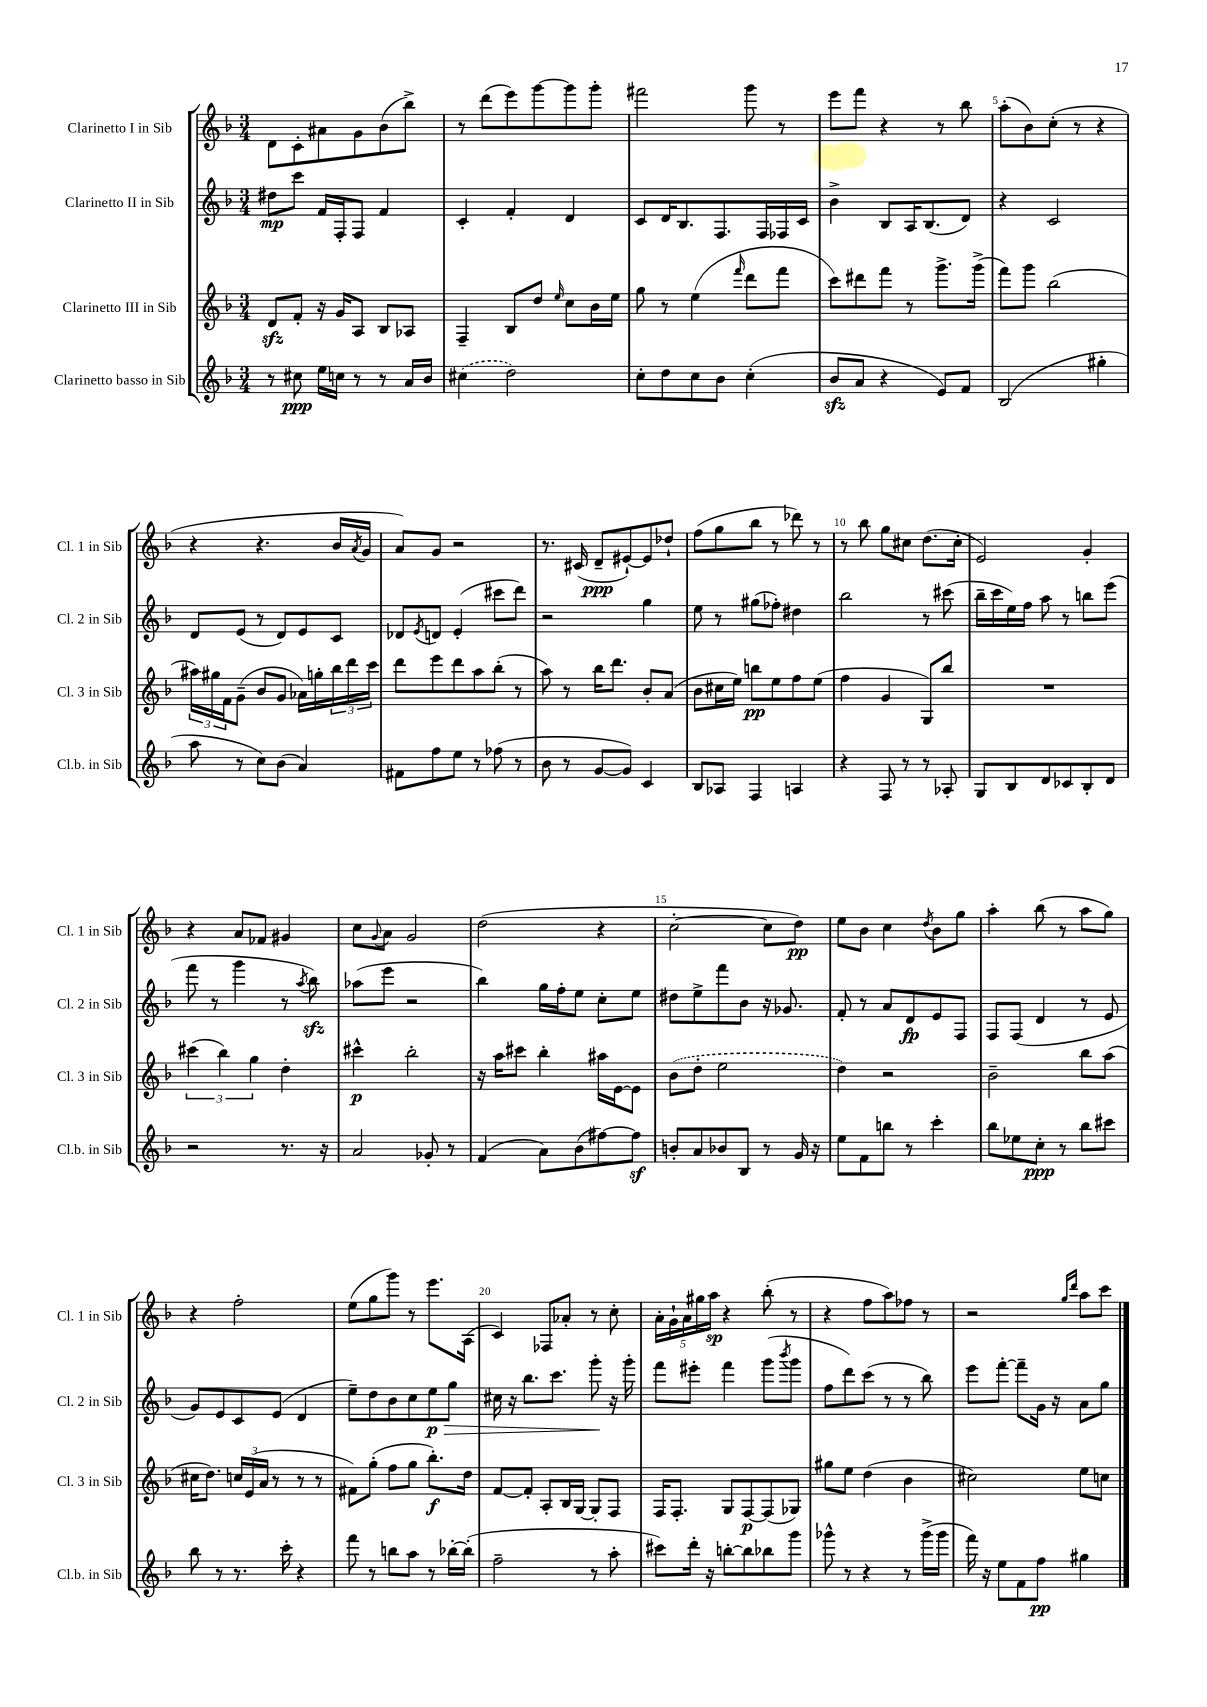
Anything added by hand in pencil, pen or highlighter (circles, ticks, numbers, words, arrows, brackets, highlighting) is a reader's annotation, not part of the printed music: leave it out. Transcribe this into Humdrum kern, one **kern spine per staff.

**kern	**kern	**kern	**kern
*staff4	*staff3	*staff2	*staff1
*clefG2	*clefG2	*clefG2	*clefG2
*k[b-]	*k[b-]	*k[b-]	*k[b-]
*M3/4	*M3/4	*M3/4	*M3/4
8r	8d	8dd#	8d
8cc#	8f'	8ccc	8c'
16ee	16r	16f	8a#
16cc	16g	16F'	.
8r	8A	8F	8g
8r	8B-	4f	(8b-
16a	8A-	.	8bb-^)
16b-	.	.	.
=	=	=	=
(4cc#	4F~	4c'	8r
.	.	.	(8ddd
2dd)	8B-	4f'	8eee)
.	8dd	.	[8ggg
.	16qqee	.	.
.	8cc	4d	8ggg]
.	16b-	.	8ggg'
.	16ee	.	.
=	=	=	=
8cc'	8gg	8c	2fff#
8dd	8r	16d	.
.	.	8.B-	.
8cc	(4ee	.	.
8b-	.	8.F	.
.	16qqfff	.	.
(4cc'	8ddd	.	8ggg
.	.	16F	.
.	8fff	16F-	8r
.	.	16c	.
=	=	=	=
8b-	8ccc)	4b-^	8eee
8a	8ddd#	.	8fff
4r	8fff	8B-	4r
.	8r	16A	.
.	.	(8.B-	.
8e)	8.ggg^	.	8r
8f	.	8d)	8bb-
.	(16ggg^	.	.
=	=	=	=
(2B-	8fff)	4r	(8aa'
.	8ggg	.	8b-)
.	(2bb-	2c	(8cc'
.	.	.	8r
4gg#'	.	.	4r
=	=	=	=
8aa	24aa#)	8d	4r
.	24gg#	.	.
.	24f	.	.
8r	(8g~	(8e	.
8cc)	8b-	8r	4.r
(8b-	8g	8d)	.
4a)	16a-)	8e	.
.	16gg'	.	.
.	24bb-	8c	16b-
.	24ddd	.	.
.	.	.	8qa
.	.	.	16g
.	24ccc	.	.
=	=	=	=
8f#	8ddd	8d-	8a)
.	.	8qe	.
8ff	8eee	8d	8g
8ee	8ddd	(4e'	2r
8r	8aa	.	.
(8ff-	(8bb-'	8ccc#	.
8r	8r	8ddd)	.
=	=	=	=
8b-	8aa)	2r	8.r
8r	8r	.	.
.	.	.	(16c#
[8g	16bb-	.	8d~
.	8.ddd	.	.
8g])	.	.	[8e#`)
4c	8b-'	4gg	8e#]
.	(8a	.	8dd-`
=	=	=	=
8B-	8b-	8ee	(8ff
8A-	16cc#	8r	8gg
.	16ee)	.	.
4F	8bb	(8gg#	8bb-
.	8ee	8ff-')	8r
4A	8ff	4dd#	8ddd-)
.	(8ee	.	8r
=	=	=	=
4r	4ff	2bb-	8r
.	.	.	8bb-
8F	4g	.	8gg
8r	.	.	8cc#
8r	8G)	8r	(8.dd
8A-'	8bb-	(8ccc#	.
.	.	.	16cc#'
=	=	=	=
8G	2.r	16bb-~	2e)
.	.	16ccc	.
8B-	.	16ee)	.
.	.	16ff	.
8d	.	8aa	.
8c-	.	8r	.
8B-'	.	8bb	4g'
8d	.	(8eee	.
=	=	=	=
2r	(6ccc#	8fff	4r
.	.	8r	.
.	6bb-)	.	.
.	.	4ggg	8a
.	6gg	.	.
.	.	.	8f-
8.r	4dd'	8r	4g#
.	.	8qaa	.
.	.	8bb-)	.
16r	.	.	.
=	=	=	=
2a	4ccc#^^	(8aa-	8cc
.	.	.	8qqg
.	.	8eee	8a
.	2bb-'	2r	2g
8g-'	.	.	.
8r	.	.	.
=	=	=	=
(4f	16r	4bb-)	(2dd
.	16aa	.	.
.	8ccc#	.	.
8a)	4bb-'	16gg	.
.	.	16ff'	.
(8b-	.	8ee	.
[8ff#)	16aa#	8cc'	4r
.	[16e	.	.
8ff#]	8e]	8ee	.
=	=	=	=
8b'	(8b-	8dd#	[2cc'
8a	8dd'	8ee^	.
8b-	2ee	8fff	.
8B-	.	8b-	.
8r	.	16r	8cc]
.	.	8.g-	.
16g	.	.	8dd)
16r	.	.	.
=	=	=	=
8ee	4dd)	8f'	8ee
8f	.	8r	8b-
8bb	2r	8a	4cc
8r	.	8d	.
.	.	.	8qdd
4ccc'	.	8e	8b-
.	.	8F	8gg
=	=	=	=
8bb-	2b-~	8F	4aa'
8ee-	.	(8F	.
8cc'	.	4d	(8bb-
8r	.	.	8r
8bb-	8bb-	8r	8aa
8ccc#	(8aa	8e	8gg)
=	=	=	=
8bb-	16cc#	8g)	4r
.	8.dd)	.	.
8r	.	8e	.
8.r	24cc	8c	2ff'
.	(24e	.	.
.	24a	.	.
.	8r	(8e	.
16ccc'	.	.	.
4r	8r	4d	.
.	8r	.	.
=	=	=	=
8fff	8f#)	8ee~)	(8ee
8r	(8gg'	8dd	8gg
8bb	8ff	8b-	8ggg)
8aa	8gg	8cc	8r
8r	8.bb-')	8ee	8.eee
[16bb-'	.	8gg	.
(16bb-']	16dd	.	(16A
=	=	=	=
2ff~	[8f	16cc#	4c)
.	.	16r	.
.	8f']	8.bb-	.
.	8A'	.	8F-
.	.	8.ccc	.
.	16B-	.	8a-'
.	[16G	.	.
8r	8G']	8ggg'	8r
8aa'	8F	16r	8cc'
.	.	16ggg'	.
=	=	=	=
8ccc#)	16F	8fff	20a'
.	.	.	20g`
.	8.F'	.	.
.	.	.	20a
16ddd'	.	8eee#'	.
.	.	.	20gg#
16r	.	.	.
.	.	.	20aa
[8bb'	8G	4fff	4r
8bb]	[8F	.	.
8bb-	(8F]	(8ggg	(8bb-'
.	.	8qbbb-	.
8ggg	8G-)	8ggg	8r
=	=	=	=
8ggg-^^	8gg#	8ff	4r
8r	8ee	8ddd)	.
4r	(4dd	(8ccc	8ff
.	.	8r	8aa)
8r	4b-	8r	8ff-
(16ggg-^	.	8bb-)	8r
16ggg-	.	.	.
=	=	=	=
16fff)	2cc#)	8eee	2r
16r	.	.	.
8ee	.	[8fff'	.
8f	.	8fff~]	.
8ff	.	16g	.
.	.	16r	.
.	.	.	16qqgg
.	.	.	16qqddd
4gg#	8ee	8a	8aa
.	8cc	8gg	8ccc
==	==	==	==
*-	*-	*-	*-
